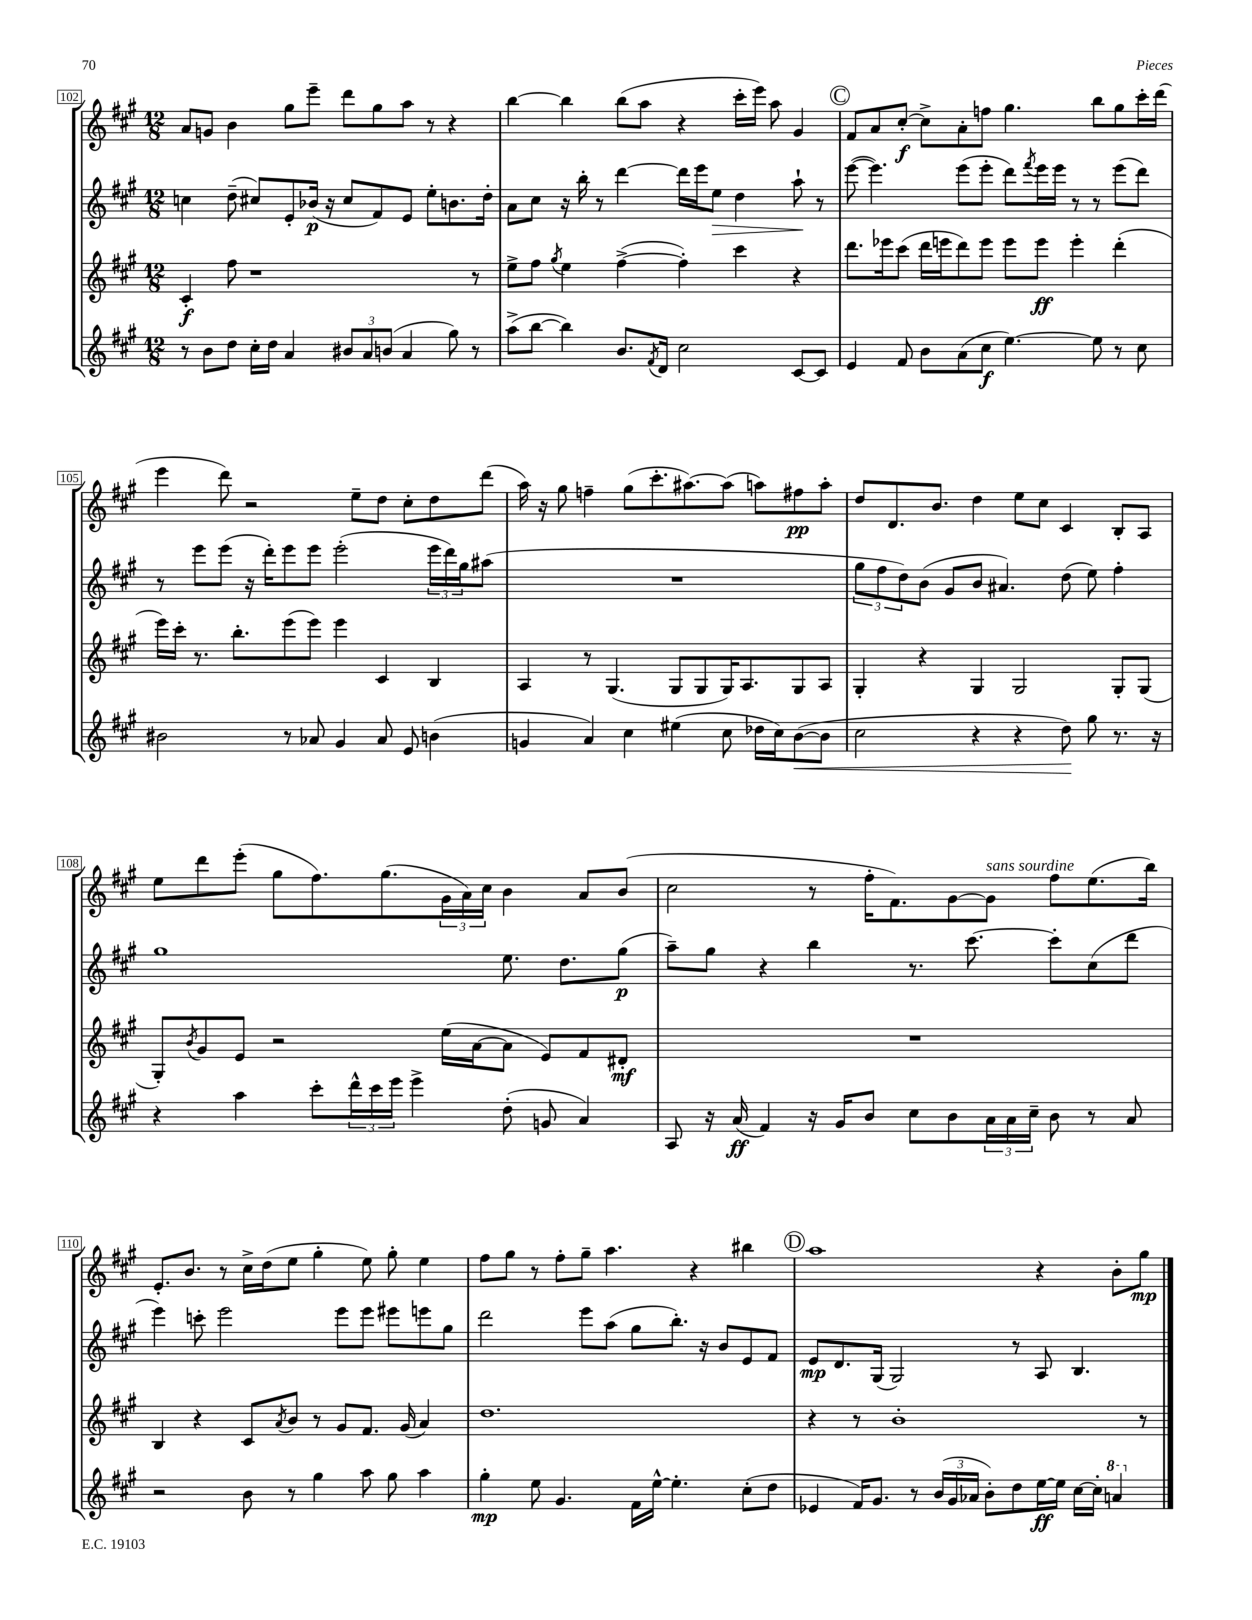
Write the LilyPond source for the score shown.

<<
\new StaffGroup <<
\new Staff = "s0" {
    \clef treble \key a \major \numericTimeSignature \time 12/8
    a'8 g'8 b'4 gis''8 e'''8-- d'''8 gis''8 a''8 r8 r4 |
    b''4~ b''4 b''8( a''8 r4 cis'''16-. e'''16) a''8 gis'4 |
    \mark \markup { \circle "C" } fis'8 a'8 cis''8~-.\f cis''8-> a'8-. f''8 gis''4. b''8 gis''8 cis'''16-. d'''16( |
    e'''4 d'''8) r2 e''8-- d''8 cis''8-. d''8 d'''8( |
    a''16) r16 gis''8 f''4-- gis''8( cis'''8.-. ais''8.~) ais''8( a''8) fis''8\pp a''8-. |
    d''8 d'8. b'8. d''4 e''8 cis''8 cis'4 b8-. a8 |
    e''8 d'''8 e'''8-.( gis''8 fis''8.) gis''8.( \tuplet 3/2 { gis'16 a'16) cis''16 } b'4 a'8 b'8( |
    cis''2 r8 fis''16-. fis'8.) gis'8~ gis'8^\markup { \italic "sans sourdine" } fis''8 e''8.( b''16) |
    e'8.-. b'8. r8 cis''16-> d''16( e''8 gis''4-. e''8) gis''8-. e''4 |
    fis''8 gis''8 r8 fis''8-. gis''8-- a''4. r4 bis''4 |
    \mark \markup { \circle "D" } a''1 r4 b'8-. gis''8\mp \bar "|." |
}
\new Staff = "s1" {
    \clef treble \key a \major \numericTimeSignature \time 12/8
    c''4 d''8--( cis''8) e'8-. bes'16\p( r16 cis''8 fis'8) e'8 e''8-. b'8. d''16-. |
    a'8 cis''8 r16 b''16-. r8 d'''4~ d'''16 e'''16 e''8\> d''4 a''8-!\! r8 |
    \mark \markup { \circle "C" } e'''8~( e'''4.) e'''8( e'''8-. d'''8) \acciaccatura { fis'''8 } e'''16 e'''16 r8 r8 e'''8( d'''8) |
    r8 e'''8 e'''8( r16 d'''16-.) e'''8 e'''8 e'''2-.( \tuplet 3/2 { e'''16 d'''16) gis''16 } ais''8( |
    R1. |
    \tuplet 3/2 { gis''8 fis''8 d''8) } b'8( gis'8 b'8 ais'4.) d''8( e''8) fis''4-. |
    gis''1 e''8. d''8. gis''8\p( |
    a''8--) gis''8 r4 b''4 r8. cis'''8.~ cis'''8-. cis''8( d'''8 |
    e'''4) c'''8-. e'''2 e'''8 e'''8 eis'''8 e'''8 gis''8 |
    d'''2 e'''8 a''8( gis''8 b''8.-.) r16 b'8 e'8 fis'8 |
    \mark \markup { \circle "D" } e'8\mp d'8. gis16( gis2) r8 a8 b4. \bar "|." |
}
\new Staff = "s2" {
    \clef treble \key a \major \numericTimeSignature \time 12/8
    cis'4-.\f fis''8 r1 r8 |
    e''8-> fis''8 \acciaccatura { gis''8 } e''4 fis''4~->( fis''4-.) cis'''4 r4 |
    \mark \markup { \circle "C" } d'''8. ees'''16 cis'''8( d'''16 e'''16 d'''8) e'''8 e'''8 e'''8\ff e'''4-. d'''4-.( |
    e'''16) cis'''16-. r8. b''8.-. e'''8( e'''8) e'''4 cis'4 b4 |
    a4 r8 gis4.( gis8 gis8 gis16) a8. gis8 a8 |
    gis4-. r4 gis4 gis2 gis8-. gis8( |
    gis8-.) \acciaccatura { b'8 } gis'8 e'8 r2 e''16( a'16~ a'8 e'8) fis'8 dis'8-.\mf |
    R1. |
    b4 r4 cis'8 \acciaccatura { a'8 } b'8 r8 gis'8 fis'8. gis'16( a'4) |
    d''1. |
    \mark \markup { \circle "D" } r4 r8 b'1-. r8 \bar "|." |
}
\new Staff = "s3" {
    \clef treble \key a \major \numericTimeSignature \time 12/8
    r8 b'8 d''8 cis''16-. d''16 a'4 \tuplet 3/2 { bis'8 a'8 b'8( } a'4 gis''8) r8 |
    a''8->( b''8~ b''4) b'8. \acciaccatura { fis'8 } d'16 cis''2 cis'8~ cis'8 |
    \mark \markup { \circle "C" } e'4 fis'8 b'8 a'8( cis''8\f e''4.~) e''8 r8 cis''8 |
    bis'2 r8 aes'8 gis'4 aes'8 e'8 b'4( |
    g'4 a'4) cis''4 eis''4( cis''8 des''16 cis''16) b'8~\<( b'8 |
    cis''2 r4 r4 d''8\!) gis''8 r8. r16 |
    r4 a''4 cis'''8-. \tuplet 3/2 { d'''16-^ cis'''16 e'''16 } e'''4-> d''8-.( g'8 a'4) |
    a8 r16 a'16\ff( fis'4) r16 gis'16 b'8 cis''8 b'8 \tuplet 3/2 { a'16 a'16 cis''16-- } b'8 r8 a'8 |
    r2 b'8 r8 gis''4 a''8 gis''8 a''4 |
    gis''4-.\mp e''8 gis'4. fis'16 e''16~-^ e''4.-. cis''8-.( d''8 |
    \mark \markup { \circle "D" } ees'4 fis'16) gis'8. r8 \tuplet 3/2 { b'16( gis'16 aes'16 } b'8-.) d''8 e''16~\ff e''16 cis''16~ cis''16-. \ottava #1 a''!4 \ottava #0 \bar "|." |
}
>>
>>
\layout { \context { \Score currentBarNumber = #102 \override BarNumber.stencil = #(make-stencil-boxer 0.1 0.3 ly:text-interface::print) } }
